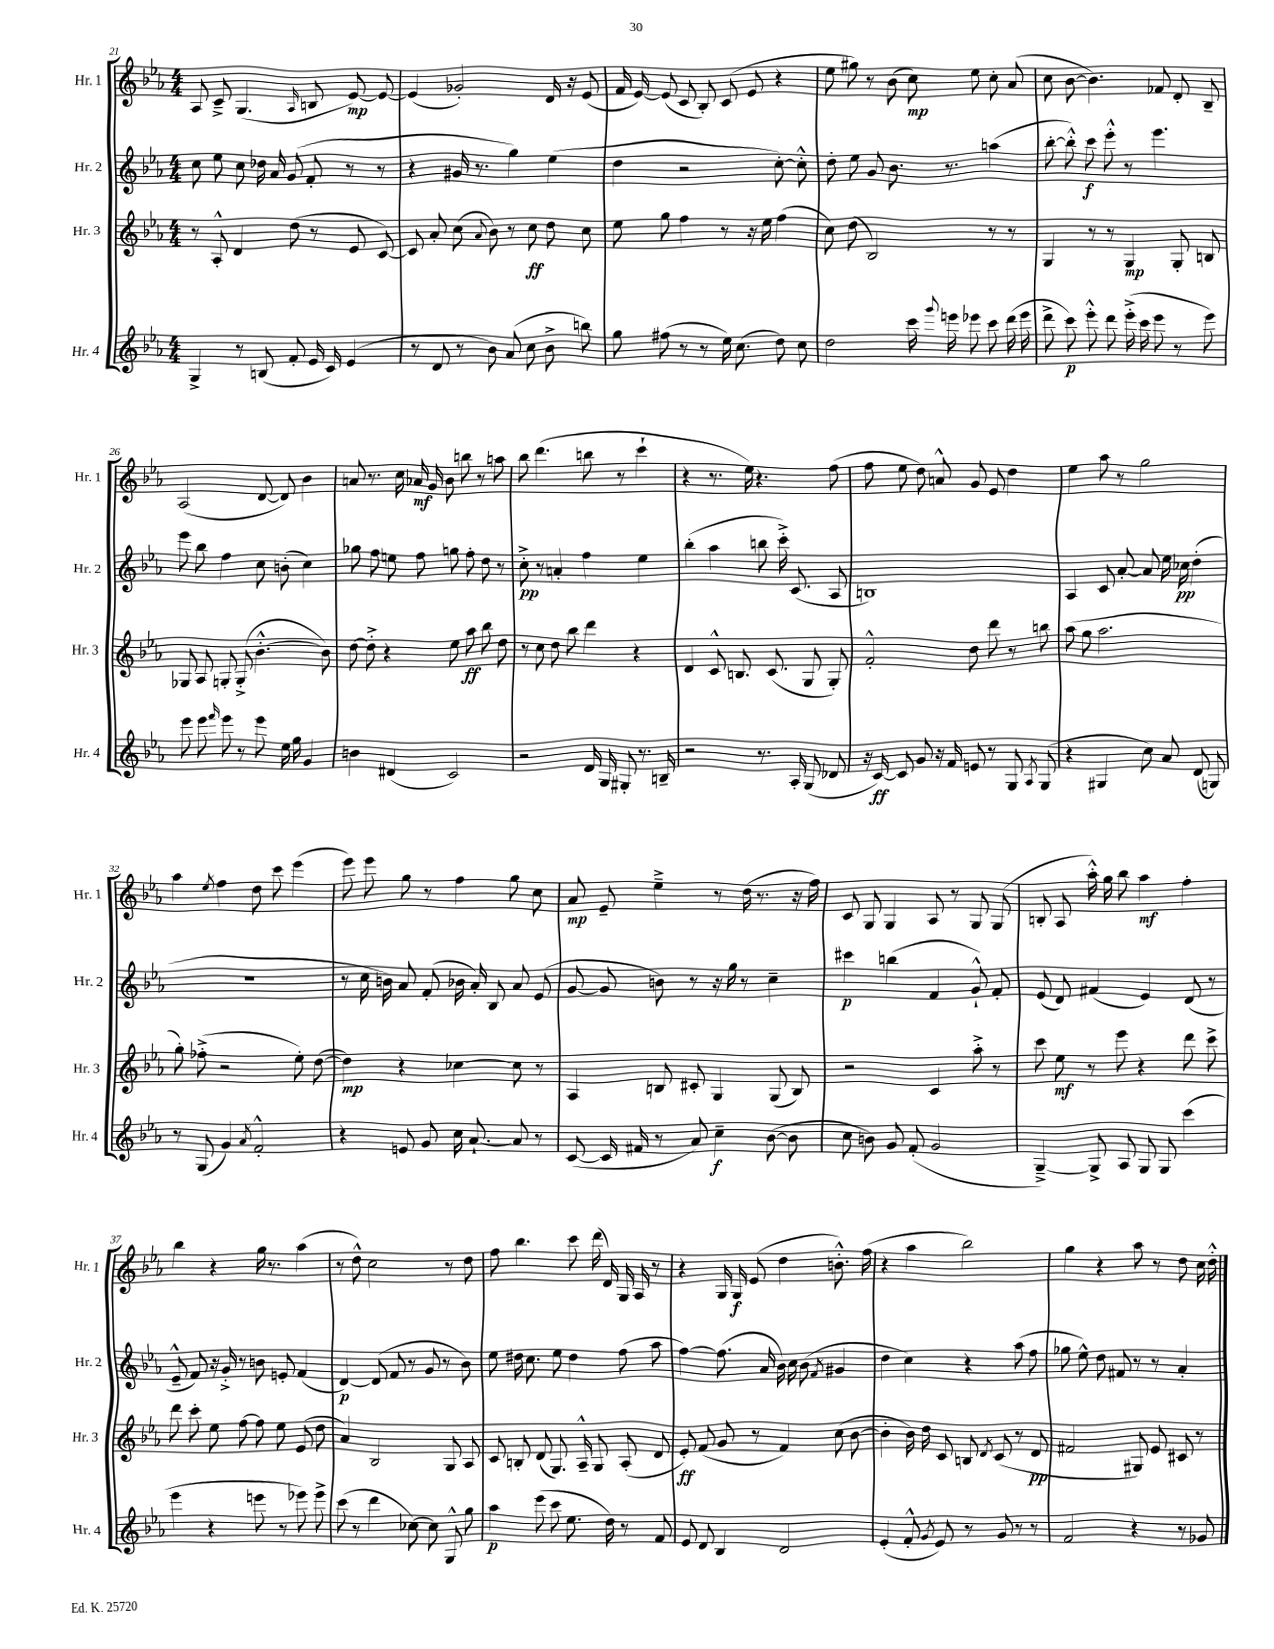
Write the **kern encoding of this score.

**kern	**kern	**kern	**kern
*staff4	*staff3	*staff2	*staff1
*clefG2	*clefG2	*clefG2	*clefG2
*k[b-e-a-]	*k[b-e-a-]	*k[b-e-a-]	*k[b-e-a-]
*M4/4	*M4/4	*M4/4	*M4/4
4G^	8r	8cc	8A-
.	8A-'^^	8ee-	8c~^
8r	4d	8cc	(4.G
(8B	.	16dd-	.
.	.	16a-	.
8f'	(8dd	(8g	.
.	.	.	16qqA-
16e-	8r	8f'	8B
16c)	.	.	.
(4e-	8e-	8r	[8e-)
.	[8c)	8r	8e-_
=	=	=	=
8r	8c]	4r	(4e-]
8d	8a-'	.	.
8r	(8cc	16g#	2g-')
.	.	8.r	.
.	8qqa-	.	.
8b-)	8b-)	.	.
(8a-	8r	4gg)	.
8cc	8cc	.	.
8b-^	8dd	(4ee-	16d
.	.	.	16r
8bb)	8cc	.	(8e-
=	=	=	=
8gg	8ee-	4dd	16f
.	.	.	[16e-)
(8ff#	8gg	.	(8e-]
8r	4ff	2r	8c
8r	.	.	8B-')
16ee-)	8r	.	(8c
(8.cc	.	.	.
.	16r	.	8e-
.	16ee-	.	.
8dd)	(4ff	[8cc')	4r
8cc	.	8cc'^^]	.
=	=	=	=
2dd	8cc)	8dd'	8ee-
.	(8dd	8ee-	8gg#)
.	2B-)	8g	8r
.	.	8.b-	(8b-
16ccc	.	.	8cc)
8qqggg	.	.	.
16eee	.	8.r	.
8eee-	.	.	8ee-
8ccc	8r	(4aa	8cc'
(16ddd	8r	.	(8a-
16eee-	.	.	.
=	=	=	=
8ddd^	4G	[8bb-'	8cc
8ccc)	.	8bb-'^^])	[8b-
8eee-'^^	8r	8ccc	4.b-])
8ddd	8r	8eee-'^^	.
(16eee-'^	4G	8r	.
16ccc	.	.	.
8eee-	.	4.eee-	8f-
8r	8G'	.	8d'
8eee-)	8B	.	8B-~
=	=	=	=
8eee-	8G-	8eee-	(2A-
8eee-	8A-	8bb-	.
16qqfff	.	.	.
8eee-	8G'	4ff	.
8r	(8G'^	.	.
8eee-	[4.b-'^^	8cc	[8d
16ee-	.	(8b'	8d])
16gg	.	.	.
4g	.	4cc)	4b-
.	8b-])	.	.
=	=	=	=
4b	[8dd	8gg-	8a
.	8dd'^]	8ff	8.r
(4d#	4r	8ee	.
.	.	.	16cc
.	.	8ff	16a-
.	.	.	16g
2c)	8ee-	8gg	8b-
.	8aa-	8ff'	8bb
.	8bb-	8dd	8r
.	8dd	8r	8aa
=	=	=	=
2r	8r	8cc'^	8bb-
.	8cc	8r	(4.ddd
.	8dd	4a'	.
.	8bb-	.	.
16d	4ddd	4ff	8bb
16G	.	.	.
8G#'	.	.	8r
8.r	4r	4ee-	4ccc`
16B~	.	.	.
=	=	=	=
2r	4d	(4bb-'	4r
.	8c^^	4aa-	8.r
.	8.B	.	.
.	.	.	16ee-)
8.r	.	8bb	4.r
.	(8.c	.	.
.	.	16ccc'^)	.
16A-'	.	(8.c	.
(8G	8G	.	.
8d-	8G')	8A-	(8ff
=	=	=	=
16r	2f'^^	1B)	8ff
[16c)	.	.	.
8c]	.	.	8ee-
8g	.	.	8dd)
16r	.	.	8a^^
16f	.	.	.
8e	8dd	.	8g
8r	8ddd	.	8e-
8G	8r	.	4dd
8qA-	.	.	.
(8G	8bb	.	.
=	=	=	=
4r	(8aa-	4A-	4ee-
.	8gg	.	.
4G#	2.aa-	8c	8aa-
.	.	[8a-'	8r
8cc)	.	8a-]	2gg
8a-	.	16ee-	.
.	.	16cc-	.
(8d	.	(4dd'	.
8G)	.	.	.
=	=	=	=
8r	8gg')	1r	4aa-
(8G	(8ff-'^	.	.
.	.	.	8qee-
4g)	2r	.	4ff
8qa-	.	.	.
2f'^^	.	.	8dd
.	.	.	8ccc
.	8ee-')	.	(4eee-
.	([8dd	.	.
=	=	=	=
4r	4dd])	8r	8eee-)
.	.	16cc	8eee-
.	.	16b)	.
8e	4r	8a-	8gg
8g	.	(8f'	8r
16cc	[4cc-	16b-	4ff
[8.a-`	.	16a-')	.
.	.	8B-	.
8a-]	8cc-]	8a-	8gg
8r	8r	(8e-	8cc
=	=	=	=
([8c	4A-	[8g	8a-
16c]	.	8g]	8e-~
16f#	.	.	.
8r	8B	8b)	4ee-~^
8a-)	8c#'	8r	.
4cc~	4G	16r	8r
.	.	16gg	.
.	.	8r	(16dd
.	.	.	8.r
([8b-	(8G	4cc~	.
8b-]	8B)	.	16r
.	.	.	16ff)
=	=	=	=
8cc	2r	4ccc#	8c
8b)	.	.	8G
8g	.	(4bb	4G
(8f'	.	.	.
2g	4c	4f	8A-
.	.	.	8r
.	8aa-'^	8g`^^)	8G
.	8r	8f'	(8G
=	=	=	=
[4G~^)	8ccc	(8e-	8B'
.	8ee-	8d)	8A-
8G^]	8r	(4f#	16aa-'^^)
.	.	.	16gg
8A-	8eee-	.	8bb-
8G	4r	4e-)	4aa-
8G	.	.	.
(4ccc	8ddd	(8d	4ff'
.	8ccc^	8r	.
=	=	=	=
4eee-	8ddd	8e-~^^	4bb-
.	8ccc'	8f)	.
4r	8ee-	16r	4r
.	.	16g'^	.
.	[8ff	8r	.
8eee	8ff]	8b	16gg
.	.	.	8.r
8r	8ee-	8e'	.
8eee-)	(8e-	(4f	(4aa-
8eee-^	8dd	.	.
=	=	=	=
(8ccc	4a-)	[4d)	8r
8r	.	.	8dd^^)
4ddd	2B-	(8d]	2cc
.	.	8f	.
[8cc-)	.	8r	.
8cc-]	.	8g	.
8G^^	8G	8r	8r
8gg	8A-	8b-)	8dd
=	=	=	=
4aa-	8c	8ee-	8ff
.	8B'	16dd#	4.bb-
.	.	8.cc	.
(8eee-	(8d	.	.
8ccc	8.G)	8ee-	.
8.ee-	.	4dd#	8ccc
.	16A-~^^	.	.
.	8G	.	(16ddd
16dd)	.	.	16d)
8r	(8A-'	(8ff	16G
.	.	.	16A-
8f	8d	8aa-	8r
=	=	=	=
8e-	8e-')	[4ff)	4r
8d	(8f	.	.
4B-	8g	(8.ff]	16G
.	.	.	16G
.	8r	.	(8e-
.	.	16a-	.
2d	4f)	16b-)	4dd
.	.	16cc	.
.	.	(8b-	.
.	.	8qf	.
.	(8cc	4g#	8.b'^^)
.	[8b-	.	.
.	.	.	(16ff
=	=	=	=
(4e-'	4b-']	4dd	4r
8f'^^	16b-)	4cc)	4aa-
.	16dd	.	.
8qg	.	.	.
8e-)	8c	.	.
8r	8B	4r	2bb-)
.	8qd	.	.
8g	(8c	.	.
8r	8r	(8aa-	.
8r	8d	8ff	.
=	=	=	=
2f	2f#	8gg-	4gg
.	.	8ee-^^)	.
.	.	8dd	4r
.	.	8f#	.
4r	8G#)	8r	8aa-
.	8e-	8r	8r
8r	8c#	4a-'	8dd
8g-	8r	.	16cc
.	.	.	16dd'^^
==	==	==	==
*-	*-	*-	*-
